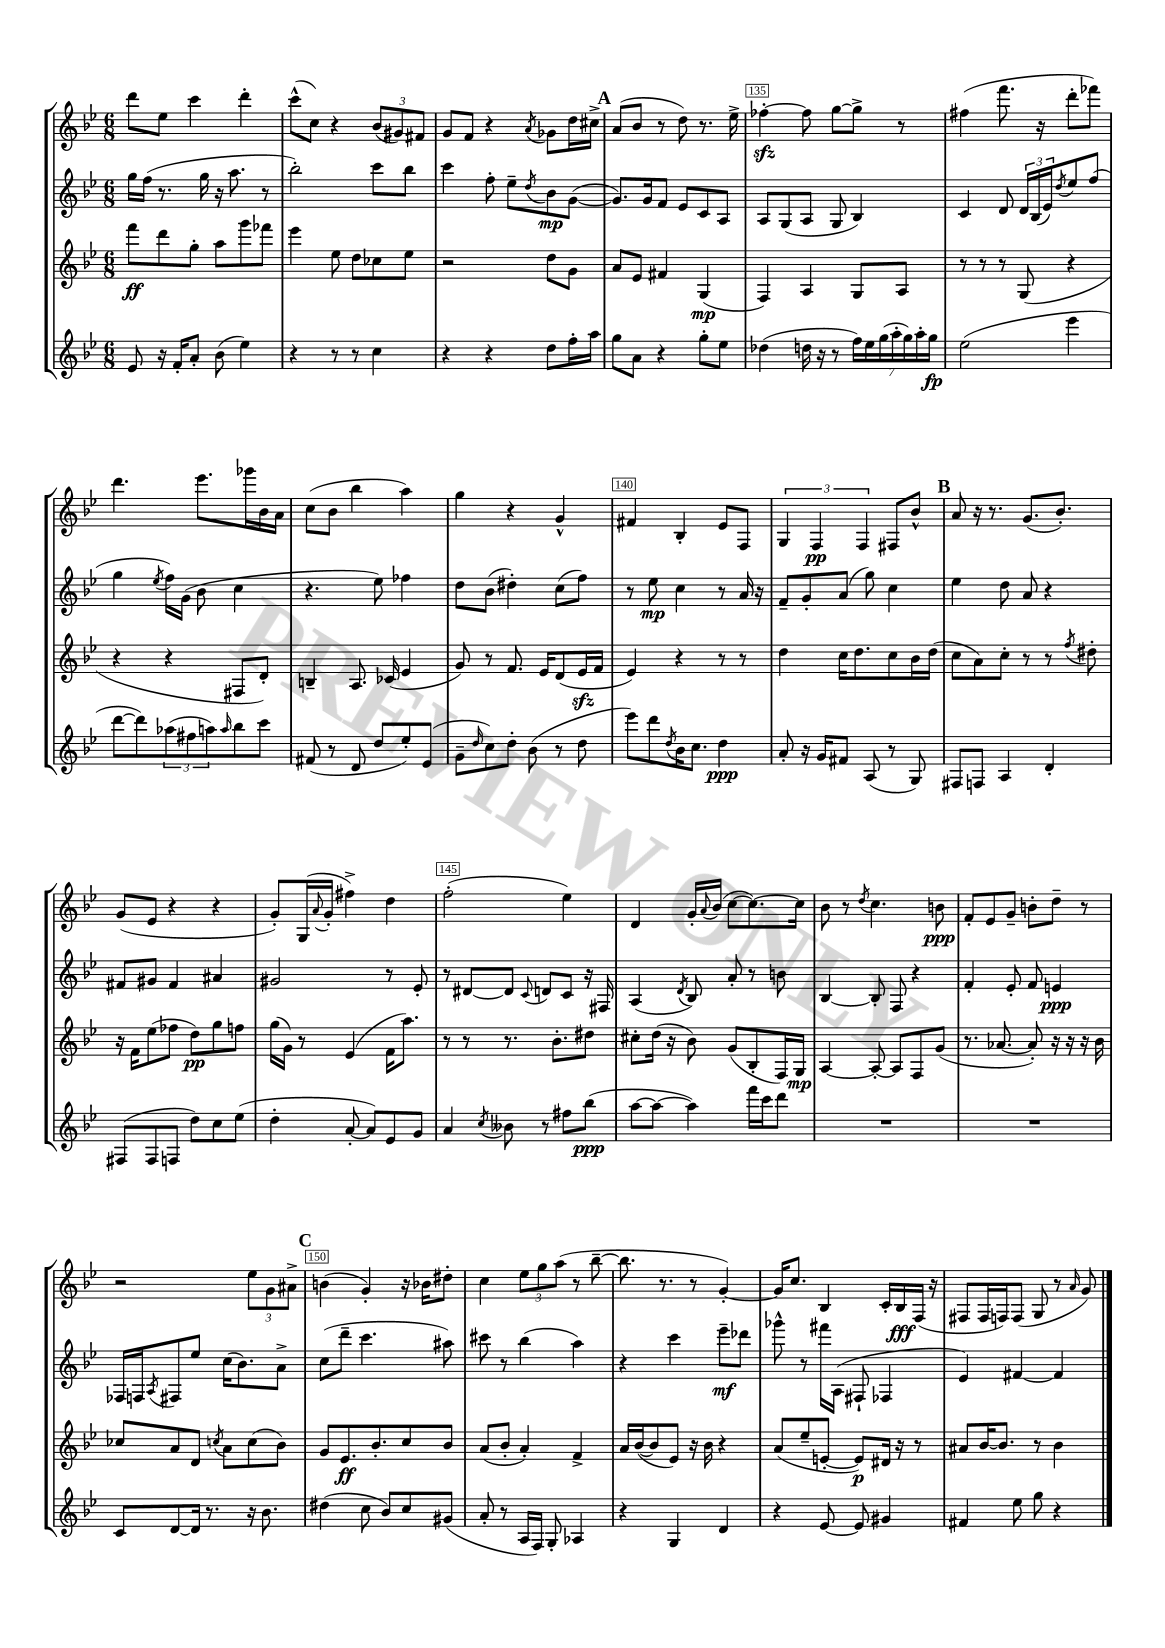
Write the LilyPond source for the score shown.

<<
\new StaffGroup <<
\new Staff = "s0" {
    \clef treble \key bes \major \numericTimeSignature \time 6/8
    d'''8 ees''8 c'''4 d'''4-. |
    c'''8-^( c''8) r4 \tuplet 3/2 { bes'8( gis'8) fis'8 } |
    g'8 f'8 r4 \acciaccatura { a'8 } ges'8 d''16 cis''16-> |
    \mark \markup { \bold "A" } a'8( bes'8 r8 d''8) r8. ees''16-> |
    fes''4~-.\sfz fes''8 g''8~ g''8-> r8 |
    fis''4( f'''8. r16 d'''8-. fes'''8) |
    d'''4. ees'''8. ges'''16 bes'16 a'16 |
    c''8( bes'8 bes''4 a''4) |
    g''4 r4 g'4-^ |
    fis'4 bes4-. ees'8 f8 |
    \tuplet 3/2 { g4 f4\pp f4 } fis8 bes'8-^ |
    \mark \markup { \bold "B" } a'8 r16 r8. g'8.( bes'8.-.) |
    g'8( ees'8 r4 r4 |
    g'8-.) g16( \appoggiatura { a'8 } g'16-. fis''4->) d''4 |
    f''2-.( ees''4) |
    d'4 g'16-. \appoggiatura { a'8 } bes'16( c''8~ c''8.~) c''16 |
    bes'8 r8 \acciaccatura { d''8 } c''4. b'8\ppp |
    f'8-. ees'8 g'8-- b'8-. d''8-- r8 |
    r2 \tuplet 3/2 { ees''8 g'8 ais'8-> } |
    \mark \markup { \bold "C" } b'4( g'4-.) r16 bes'16 dis''8-. |
    c''4 \tuplet 3/2 { ees''8 g''8 a''8( } r8 bes''8~-- |
    bes''8. r8. r8 g'4~-.) |
    g'16 c''8. bes4 c'16-. bes16\fff f16( r16 |
    fis8 fis16 f16) f8( g8 r8 \grace { a'16 } g'8) \bar "|." |
}
\new Staff = "s1" {
    \clef treble \key bes \major \numericTimeSignature \time 6/8
    g''16 f''16( r8. g''16 r16 a''8. r8 |
    bes''2-.) c'''8 bes''8 |
    c'''4 f''8-. ees''8-- \acciaccatura { d''8 } bes'8\mp g'8~( |
    \mark \markup { \bold "A" } g'8.) g'16 f'8 ees'8 c'8 a8 |
    a8 g8( a8 g8 bes4) |
    c'4 d'8 \tuplet 3/2 { d'16 bes16( ees'16) } \acciaccatura { d''8 } ees''8 f''8( |
    g''4 \acciaccatura { ees''8 } f''16) g'16( bes'8 c''4 |
    r4. ees''8) fes''4 |
    d''8 bes'8( dis''4-.) c''8( f''8) |
    r8 ees''8\mp c''4 r8 a'16 r16 |
    f'8-- g'8-. a'8( g''8) c''4 |
    \mark \markup { \bold "B" } ees''4 d''8 a'8 r4 |
    fis'8 gis'8 fis'4 ais'4 |
    gis'2 r8 ees'8-. |
    r8 dis'8~ dis'8 \appoggiatura { c'8 } d'8 c'8 r16 fis16 |
    a4( \acciaccatura { d'8 } bes8) a'8-. r8 b'8 |
    bes4~ bes8-. f8 r4 |
    f'4-. ees'8-. f'8 e'4\ppp |
    fes16 f16 \acciaccatura { a8 } fis8 ees''8 c''16( bes'8.) a'8-> |
    \mark \markup { \bold "C" } c''8( d'''8-- c'''4. ais''8) |
    cis'''8 r8 bes''4( a''4) |
    r4 c'''4 ees'''8--\mf des'''8 |
    ges'''8-^ r8 fis'''16 a16( fis8-! fes4 |
    ees'4) fis'4~ fis'4 \bar "|." |
}
\new Staff = "s2" {
    \clef treble \key bes \major \numericTimeSignature \time 6/8
    f'''8\ff d'''8 g''8-. a''8 g'''8 fes'''8 |
    ees'''4 ees''8 d''8 ces''8 ees''8 |
    r2 d''8 g'8 |
    \mark \markup { \bold "A" } a'8 ees'8 fis'4 g4\mp( |
    f4) a4 g8 a8 |
    r8 r8 r8 g8( r4 |
    r4 r4 fis8 d'8-.) |
    b4-- a8. ces'16( ees'4 |
    g'8) r8 f'8. ees'16 d'8( ees'16\sfz f'16 |
    ees'4) r4 r8 r8 |
    d''4 c''16 d''8. c''8 bes'16 d''16( |
    \mark \markup { \bold "B" } c''8 a'8) c''8-. r8 r8 \acciaccatura { f''8 } dis''8-. |
    r16 f'16 ees''8( fes''8 d''8\pp) g''8 f''8 |
    g''16( g'16) r8 ees'4( f'16 a''8.) |
    r8 r8 r8. bes'8.-. dis''8 |
    cis''8-. d''16( r16 bes'8) g'8( bes8-. f16) g16\mp |
    a4~ a8~-. a8 f8 g'8( |
    r8. aes'8.~ aes'8-.) r16 r16 r16 bes'16 |
    ces''8 a'8 d'8 \acciaccatura { c''8 } a'8 c''8( bes'8) |
    \mark \markup { \bold "C" } g'8 ees'8.\ff bes'8.-. c''8 bes'8 |
    a'8( bes'8-. a'4-.) f'4-> |
    a'16 bes'16~( bes'8 ees'8) r16 bes'16 r4 |
    a'8( ees''8-- e'8~-. e'8\p) dis'16 r16 r8 |
    ais'8 bes'16~ bes'8. r8 bes'4 \bar "|." |
}
\new Staff = "s3" {
    \clef treble \key bes \major \numericTimeSignature \time 6/8
    ees'8 r16 f'16-. a'8-. bes'8( ees''4) |
    r4 r8 r8 c''4 |
    r4 r4 d''8 f''16-. a''16 |
    \mark \markup { \bold "A" } g''8 a'8 r4 g''8-. ees''8 |
    des''4( d''16 r16 r8 \tuplet 7/4 { f''16) ees''16 g''16( a''16-. g''16) a''16-. g''16\fp } |
    ees''2( ees'''4 |
    d'''8~ d'''8) \tuplet 3/2 { aes''8( fis''8 a''8) } \grace { a''16 } bes''8 c'''8 |
    fis'8( r8 d'8 d''8 ees''8-.) ees'8( |
    g'8-- \grace { d''16 } c''8) d''8-. bes'8( r8 d''8 |
    ees'''8) d'''8 \acciaccatura { d''8 } bes'16 c''8. d''4\ppp |
    a'8-. r16 g'16 fis'8 a8( r8 g8) |
    \mark \markup { \bold "B" } fis8 f8 a4 d'4-. |
    fis8( fis8 f8 d''8) c''8 ees''8( |
    d''4-. a'8~-. a'8) ees'8 g'8 |
    a'4 \acciaccatura { c''8 } beses'8 r8 fis''8 bes''8\ppp( |
    a''8~ a''8~ a''4) f'''16 c'''16 d'''8 |
    R2. |
    R2. |
    c'8 d'8~ d'16 r8. r16 bes'8. |
    \mark \markup { \bold "C" } dis''4( c''8 bes'8) c''8 gis'8( |
    a'8-. r8 a16 f16) g8-. aes4 |
    r4 g4 d'4 |
    r4 ees'8~ ees'8 gis'4 |
    fis'4 ees''8 g''8 r4 \bar "|." |
}
>>
>>
\layout { \context { \Score currentBarNumber = #131 \override BarNumber.break-visibility = ##(#f #t #t) barNumberVisibility = #(every-nth-bar-number-visible 5) \override BarNumber.stencil = #(make-stencil-boxer 0.1 0.3 ly:text-interface::print) } }
